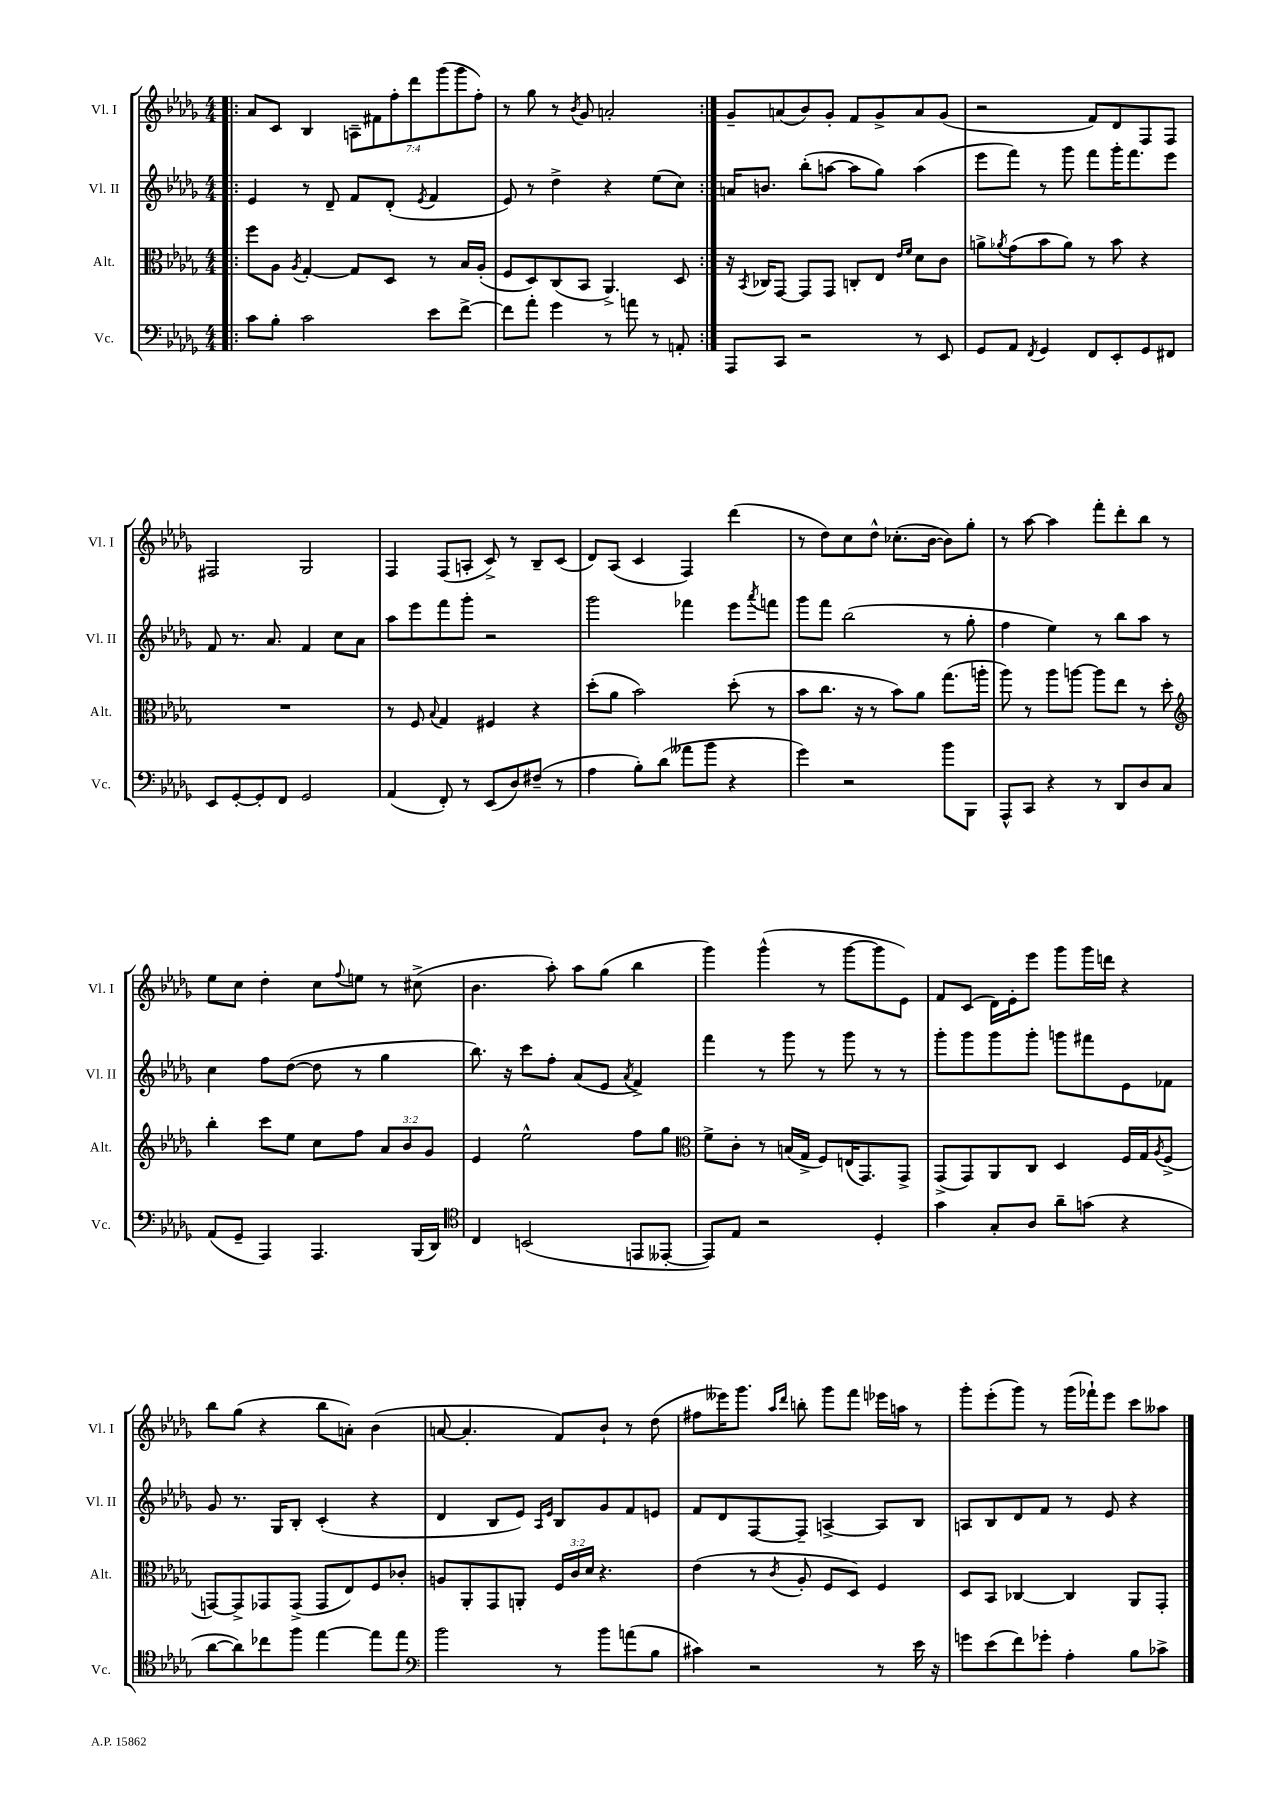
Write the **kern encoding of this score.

**kern	**kern	**kern	**kern
*staff4	*staff3	*staff2	*staff1
*clefF4	*clefC3	*clefG2	*clefG2
*k[b-e-a-d-g-]	*k[b-e-a-d-g-]	*k[b-e-a-d-g-]	*k[b-e-a-d-g-]
*M4/4	*M4/4	*M4/4	*M4/4
=!|:	=!|:	=!|:	=!|:
8c\L	8ff\L	4e-/	8a-/L
8B-'\J	8A-\J	.	8c/J
.	8qA-/	.	.
2c\	[4G-'/	8r	4B-/
.	.	8d-~/	.
.	8G-/]L	8f/L	14A~\L
.	.	.	14f#\
.	8D-/J	(8d-'/J	.
.	.	.	14ff'\
.	.	.	14ddd-\
.	.	8qe-/	.
8e-\L	8r	4f/	.
.	.	.	(14ggg-\
.	.	.	14ggg-\
[8f^\J	16B-/LL	.	.
.	.	.	14ff'\J)
.	(16A-'/JJ	.	.
=	=	=	=
8f\]L	8F/L	8e-/)	8r
8a-'\J	8D-/)	8r	8gg-\
4g-\	(8C/	4dd-^\	8r
.	.	.	8qb-/
.	8BB-/J	.	8g-/
8r	4.AA-^/)	4r	2a'/
8a\	.	.	.
8r	.	(8ee-\L	.
8AA'/	8D-/	8cc\J)	.
=:|!	=:|!	=:|!	=:|!
8AAA-/L	16r	16a/LK	8g-~/L
.	8qBB-/	.	.
.	16C-/LK	8.b/J	.
8CC/J	[8GG-/J	.	(8a/
2r	8GG-/]L	(8bb-'\L	8b-/)
.	8GG-/J	[8aa\J	8g-'/J
.	8C'/L	8aa\]L	8f/L
.	8E-/J	8gg-\J)	8g-^/
.	16qqe-/LL	.	.
.	16qqf/JJ	.	.
8r	8d-\L	(4aa\	8a/
8EE-/	8c\J	.	(8g-/J
=	=	=	=
8GG-/L	8a^\L	8eee-\L	2r
.	8qa-/	.	.
8AA-/J	(8g-\	8fff\J)	.
8qFF/	.	.	.
4GG-/	8b-\	8r	.
.	8a-\J)	8ggg-\	.
8FF/L	8r	8fff\L	8f/L)
8EE-'/	8b-\	16ggg-'\K	8d-/
.	.	8.fff\	.
8GG-/	4r	.	8F/
8FF#/J	.	8eee-\J	8F/J
=	=	=	=
8EE-/L	1r	8f/	2F#/
[8GG-'/	.	8.r	.
8GG-'/]	.	.	.
.	.	8.a-/	.
8FF/J	.	.	.
2GG-/	.	4f/	2G-/
.	.	8cc\L	.
.	.	8a-\J	.
=	=	=	=
(4AA-/	8r	8aa-\L	4F/
.	8F/	8eee-\	.
.	8qqB-/	.	.
8FF'/)	4G-/	8fff\	(8F/L
8r	.	8ggg-'\J	8A'/J
(8EE-/L	4F#/	2r	8c^/)
8D-/)	.	.	8r
(8F#~/J	4r	.	8B-~/L
8r	.	.	(8c/J
=	=	=	=
4A-\	(8dd-'\L	2ggg-\	8d-/L)
.	8a-\J	.	(8A-/J
8B-'\L)	2b-\)	.	4c/
(8d-\J	.	.	.
8a--\L	.	4fff-\	4F/)
8b-\J	.	.	.
4r	(8dd-'\	8eee-\L	(4ddd-\
.	.	8qaaa-/	.
.	8r	8fff\J	.
=	=	=	=
4g-\)	8b-\L	8ggg-\L	8r
.	8.cc\J	8fff\J	8dd-\L)
2r	.	(2bb-\	8cc\
.	16r	.	.
.	8r	.	8dd-^^\J
.	8b-\L)	.	(8.cc-'\L
.	8a-\J	.	.
.	.	.	[16b-\Jk
8b-\L	(8.gg-\L	8r	8b-\]L)
8BBB-\J	.	8gg-'\	8gg-'\J
.	16aa'\Jk	.	.
=	=	=	=
8AAA-^^/L	8aa-\)	4ff\	8r
8CC/J	8r	.	[8aa-\
4r	8aa-\L	4ee-\)	4aa-\]
.	[8aa\J	.	.
8r	8aa\]L	8r	8fff'\L
8DD-/L	8ee-\J	8bb-\L	8ddd-'\
8D-/	8r	8aa-\J	8bb-\J
8C/J	8dd-'\	8r	8r
=	=	=	=
*	*clefG2	*	*
(8AA-/L	4bb-'\	4cc\	8ee-\L
8GG-~/J	.	.	8cc\J
4AAA-/)	8ccc\L	8ff\L	4dd-'\
.	8ee-\J	([8dd-\J	.
4.AAA-/	8cc\L	8dd-\]	8cc\L
.	.	.	8qqff/
.	8ff\J	8r	8ee\J
.	12a-/L	4gg-\	8r
.	12b-/	.	.
(16BBB-/LL	.	.	(8cc#^\
.	12g-/J	.	.
16DD-/JJ)	.	.	.
=	=	=	=
*clefC4	*	*	*
4C/	4e-/	8.bb-\)	4.b-\
.	.	16r	.
(2BB/	2ee-^^\	8ccc\L	.
.	.	8ff'\J	8aa-'\)
.	.	(8a-/L	8aa-\L
.	.	8e-/J	(8gg-\J
.	.	8qa-/	.
8EE/L	8ff\L	4f^/)	4bb-\
[8EE--'/J	8gg-\J	.	.
=	=	=	=
*	*clefC3	*	*
8EE--/]L)	8f^\L	4fff\	4ggg-\)
8E-/J	8c'\J	.	.
2r	8r	8r	(4ggg-^^\
.	(16B/LL	8ggg-\	.
.	16G-^/JJ	.	.
.	8F/L)	8r	8r
.	(16E/K	8ggg-\	[8ggg-\L
.	8.GG-/)	.	.
4D-'/	.	8r	8ggg-\]
.	8GG-^/J	8r	8e-\J)
=	=	=	=
4g-\	(8GG-^/L	8ggg-'\L	8f/L
.	8GG-/)	8ggg-\	(8c/J
8G-'/L	8AA-/	8ggg-\	16d-\LL)
.	.	.	16e-'\J
8A-/J	8C/J	8ggg-'\J	8eee-\J
8a-~\L	4D-/	8ggg\L	8ggg-\L
(8g\J	.	8fff#\	16ggg-\L
.	.	.	16ddd\JJ
4r	16F/LL	8e-\	4r
.	16G-/J	.	.
.	8qA-/	.	.
.	(8F^/J	8f-\J	.
=	=	=	=
[8a-\L	[8GG/L)	8g-/	8bb-\L
8a-\])	8GG^/]	8.r	(8gg-\J
8cc-\	8GG-/	.	4r
.	.	16G-/LK	.
8ff\J	(8GG-^/J	8B-'/J	.
[4ee-\	8GG-/L	(4c'/	8bb-\L
.	8E-/)	.	8a'\J)
8ee-\]L	8F/	4r	(4b-\
8ee-\J	8c-'/J	.	.
=	=	=	=
*clefF4	*	*	*
2b-\	8A/L	4d-/	[8a/
.	8AA-'/	.	4.a'/]
.	8GG-/	8B-/L	.
.	8AA'/J	8e-/J)	.
.	.	16qqA-/LL	.
.	.	16qqe-/JJ	.
8r	24F/LL	8B-/L	8f/L)
.	24c/	.	.
.	24d-/JJ	.	.
8b-\L	4.r	8g-/	8b-`/J
(8a\	.	8f/	8r
8B-\J	.	8e/J	(8dd-\
=	=	=	=
4c#\)	(4e-\	8f/L	8ff#\L
.	.	8d-/	16eee--\K)
.	.	.	8.ggg-\J
2r	8r	[8F/	.
.	.	.	16qqaa-/LL
.	8qc/	.	16qqddd-/JJ
.	8A-'/	8F~/]J	8bb'\
.	8F/L	[4A^/	8ggg-\L
.	8D-/J)	.	8fff\J
8r	4F/	8A/]L	16eee-\LL
.	.	.	16aa\JJ
16e-\	.	8B-/J	8r
16r	.	.	.
=	=	=	=
8g\L	8D-/L	8A/L	8ggg-'\L
(8e-\	8BB-/J	8B-/	(8eee-'\
8f\)	[4C-/	8d-/	8ggg-\J)
8g-'\J	.	8f/J	8r
4A-'\	4C-/]	8r	(16ggg-\LL
.	.	.	16fff-`\J)
.	.	8e-/	8eee-\J
8B-\L	8AA-/L	4r	8ccc\L
8c-^\J	8GG-'/J	.	8aa--\J
==	==	==	==
*-	*-	*-	*-
